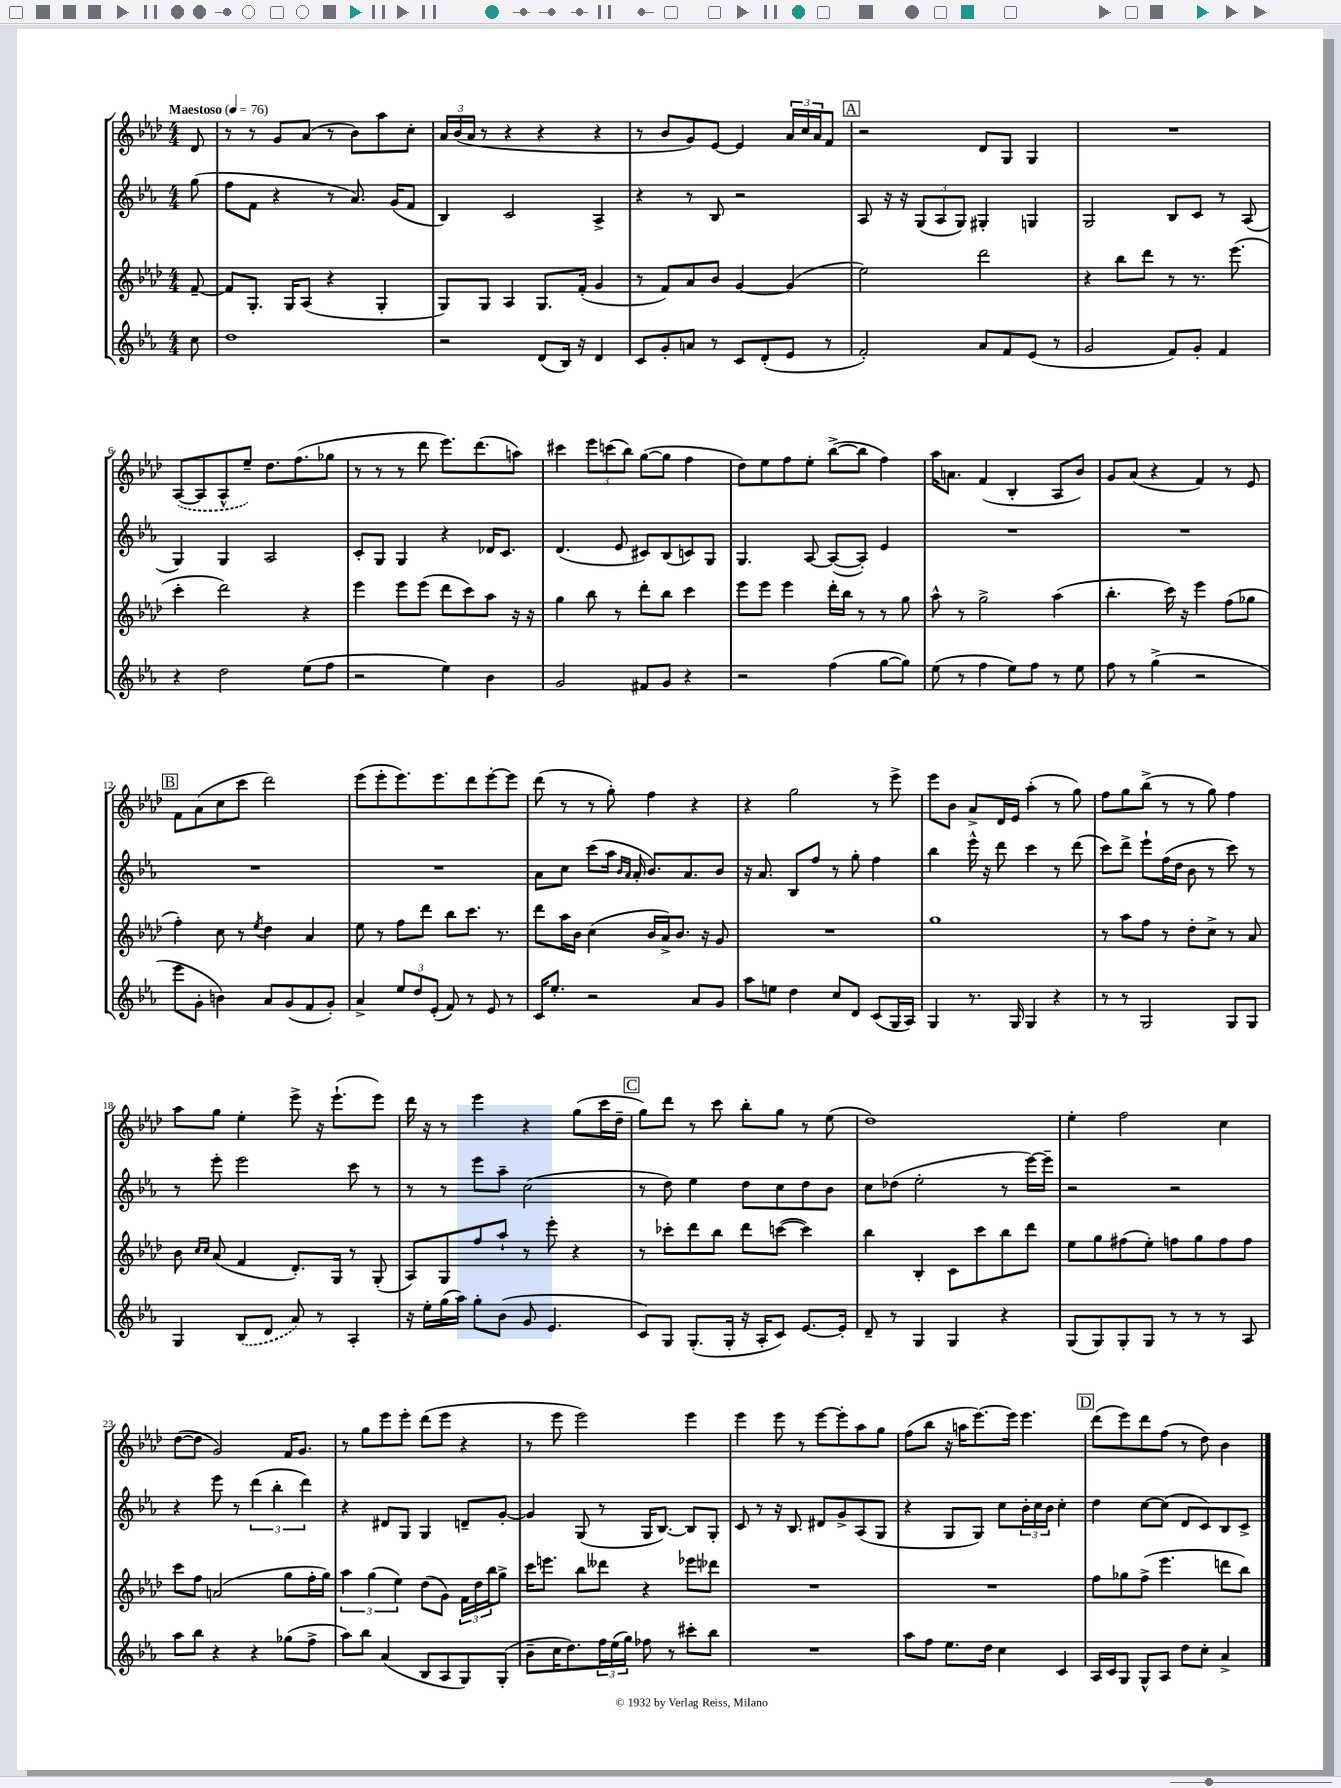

**kern	**kern	**kern	**kern
*staff4	*staff3	*staff2	*staff1
*clefG2	*clefG2	*clefG2	*clefG2
*k[b-e-a-]	*k[b-e-a-d-]	*k[b-e-a-]	*k[b-e-a-d-]
*M4/4	*M4/4	*M4/4	*M4/4
*MM76	*MM76	*MM76	*MM76
8cc\	[8f~/	(8gg\	8d-/
=	=	=	=
1dd	8f/]L	8ff\L	8r
.	8.G'/J	8f\J	8r
.	.	4r	8g/L
.	16G/LK	.	.
.	(8A-/J	.	(8a-/J
.	4r	8r	8r
.	.	8.a-/)	8b-\L)
.	4G'/	.	8aa-\
.	.	(16g/LK	.
.	.	8f/J	8cc'\J
=	=	=	=
2r	8G/L)	4B-/)	24a-/LL
.	.	.	(24b-/
.	.	.	24a-/JJ
.	8G/J	.	8r
.	4A-/	2c/	4r
(8d/L	8.G/L	.	4r
16B-/Jk)	.	.	.
16r	(16f'/Jk	.	.
4d/	4g/	4A-^/	4r
=	=	=	=
8c/L	8r	4r	8r
8g'/	8f/L)	.	8b-/L
8a/J	8a-/	8r	8g/)
8r	8b-/J	8B-/	[8e-/J
8c/L	[4g/	2r	4e-/]
(8d'/	.	.	.
8e-/J	(4g/]	.	24a-/LL
.	.	.	24cc/
.	.	.	24a-/J
8r	.	.	8f/J
=	=	=	=
2f'/)	2ee-\)	8A-/	2r
.	.	16r	.
.	.	16r	.
.	.	(12G/L	.
.	.	12A-/	.
.	.	12G/J)	.
8a-/L	2ddd-\	4G#'/	8d-/L
8f/	.	.	8G/J
(8e-/J	.	4G/	4G/
8r	.	.	.
=	=	=	=
2g/	4r	2G/	1r
.	8bb-\L	.	.
.	8ddd-\J	.	.
8f/L)	8r	8B-/L	.
8g'/J	8.r	8c/J	.
4f/	.	8r	.
.	(8.eee-\	.	.
.	.	(8A-/	.
=	=	=	=
4r	4ccc'\	4G/)	([8A-/L
.	.	.	8A-/]
2dd\	2ddd-\)	4G/	8A-^^/
.	.	.	8ee-~/J)
.	.	2A-/	8.dd-\L
.	.	.	(8.ff\
(8ee-\L	4r	.	.
8ff\J	.	.	8gg-\J
=	=	=	=
2r	4eee-\	8c'/L	8r
.	.	8G/J	8r
.	8eee-\L	4G/	8r
.	(8eee-\J	.	8ddd-\
4ee-\)	8ddd-\L	4r	8.eee-\L)
.	8ccc\)	.	.
.	.	.	(8.ddd-\
4b-\	8aa-\J	16d-/LK	.
.	.	8.c/J	.
.	16r	.	8aa\J)
.	16r	.	.
=	=	=	=
2g/	4gg\	(4.d/	4ccc#\
.	8bb-\	.	12eee-\L
.	.	.	(12ccc\
.	8r	8e-/	.
.	.	.	12bb-\J)
8f#/L	8ddd-'\L	8c#/L)	([8gg\L
8g/J	8bb-\J	(8B-/	8gg\]J
4r	4ccc\	8c/)	4ff\
.	.	8G/J	.
=	=	=	=
2r	8eee-\L	4.G/	8dd-\L)
.	8eee-\J	.	8ee-\
.	4eee-\	.	8ff\
.	.	[8A-/	8ee-'\J
(4ff\	16ddd-'\LL	(8A-/_L	([8bb-^\L
.	16bb-\JJ	.	.
.	8r	8A-'/]J)	8bb-\]J
[8gg\L	8r	4e-/	4ff\)
8gg\]J)	8gg\	.	.
=	=	=	=
(8ee-\	8aa-^^\	1r	16aa-\LK
.	.	.	8.a\J
8r	8r	.	.
4ff\	2gg^\	.	(4f/
8ee-\L)	.	.	4B-'/
8ff\J	.	.	.
8r	(4aa-\	.	8A-/L
8ee-\	.	.	8b-/J)
=	=	=	=
8ff\	4.bb-'\	1r	8g/L
8r	.	.	(8a-/J
(4gg^\	.	.	4r
.	16ccc\)	.	.
.	16r	.	.
2r	4eee-\	.	4f/)
.	(8ff\L	.	8r
.	8gg-\J	.	8e-/
=	=	=	=
8eee-\L	4ff'\)	1r	8f\L
8g'\J	.	.	(8a-\
4b\)	8cc\	.	8cc\
.	8r	.	8ccc\J
.	8qee-/	.	.
8a-/L	4dd-\	.	2ddd-\)
(8g/	.	.	.
8f/	4a-/	.	.
8g'/J)	.	.	.
=	=	=	=
4a-^/	8ee-\	1r	(8eee-\L
.	8r	.	8eee-'\
12ee-/L	8ff\L	.	8.eee-\)
12dd/	.	.	.
.	8ddd-\J	.	.
(12e-'/J	.	.	.
.	.	.	8.eee-\
8f/)	8bb-\L	.	.
8r	8.ccc\J	.	8ddd-\
8e-/	.	.	[8eee-'\
.	8.r	.	.
8r	.	.	8eee-\]J
=	=	=	=
16c/LK	8ddd-\L	8a-\L	(8ddd-\
8.ee-'/J	.	.	.
.	16aa-\L	8cc\J	8r
.	16b-\JJ	.	.
2r	(4cc\	(8ccc\L	8r
.	.	16aa-\Jk	8gg'\)
.	.	16qqb-/LL	.
.	.	16qqa-/JJ	.
.	.	16a-'/	.
.	16b-/LL	8.b-/L)	4ff\
.	16a-^/J)	.	.
.	8.b-/J	.	.
.	.	8.a-/	.
8a-/L	.	.	4r
.	16r	.	.
8g/J	8g/	8b-/J	.
=	=	=	=
8aa-\L	1r	16r	4r
.	.	8.a-/	.
8ee\J	.	.	.
4dd\	.	8B-/L	2gg\
.	.	8ff/J	.
8cc/L	.	8r	.
8d/J	.	8gg'\	.
(8c/L	.	4ff\	8r
16G/L	.	.	8eee-^\
16A-/JJ)	.	.	.
=	=	=	=
4G/	1gg	4bb-\	8eee-\L
.	.	.	8b-\J
8.r	.	16eee-^^\	8a-^/L
.	.	16r	.
.	.	8ddd\	16d-/L
16G/	.	.	16e-/JJ
4G/	.	4ccc\	(4aa-'\
4r	.	8r	8r
.	.	(8ddd\	8gg\)
=	=	=	=
8r	8r	8ccc\L)	8ff\L
8r	8aa-\L	8ddd^\J	8gg\
2G/	8ff\J	8eee-`\L	(8bb-^\J
.	8r	(16ff\L	8r
.	.	16dd\JJ	.
.	8dd-'\L	8b-\	8r
.	8cc^\J	8r	8gg\)
8G/L	8r	8ccc\)	4ff\
8G/J	8a-/	8r	.
=	=	=	=
4G/	8b-\	8r	8aa-\L
.	16qqcc/LL	.	.
.	16qqcc/JJ	.	.
.	(8a-/	8eee-'\	8gg\J
(8B-/L	4f/	2eee-\	4ee-'\
8d/J	.	.	.
8a-/)	8.d-'/L)	.	8eee-^\
8r	.	.	16r
.	16G/Jk	.	(8.eee-`\L
4A-'/	8r	8ccc\	.
.	(8G'/	8r	8eee-\J)
=	=	=	=
16r	8A-/L)	8r	16ddd-\
16ee-'\LL	.	.	16r
(16gg\	8G/	8r	8r
16aa-\JJ)	.	.	.
8gg'\L	8ff/	8eee-\L	4eee-\
(8b-\J	8aa-`/J	8aa-~\J	.
8g/	8r	(2cc\	4r
4.e-/	8eee-'\	.	.
.	4r	.	(8gg\L
.	.	.	16ccc\L
.	.	.	16dd-~\JJ
=	=	=	=
8c/L)	8r	8r	8gg\L)
8G/J	8ccc-'\L	8dd\)	8ddd-\J
(8.G'/L	8ddd-\	4ee-\	8r
.	8bb-\J	.	8ccc\
16G'/Jk	.	.	.
16r	8ddd-\L	8dd\L	8bb-'\L
16A-'/LK	.	.	.
8c/J)	([8ccc\J	8cc\	8gg\J
[8.e-/L	4ccc\])	8dd\	8r
.	.	8b-\J	(8ee-\
16e-'/]Jk	.	.	.
=	=	=	=
8d~/	4bb-\	8cc\L	1dd-)
8r	.	(8dd-\J	.
4G/	4B-'/	2ee-'\	.
4G/	8c\L	.	.
.	8ccc\	.	.
4r	8bb-\	8r	.
.	8ddd-\J	[16eee-\LL)	.
.	.	16eee-~\]JJ	.
=	=	=	=
(8G/L	8ee-\L	2r	4ee-'\
8G/)	8gg\	.	.
8G'/	(8ff#\	.	2ff\
8G/J	8ee-'\J)	.	.
8r	8ff\L	2r	.
8r	8gg\	.	.
8r	8ff\	.	4cc\
8A-/	8ff\J	.	.
=	=	=	=
8aa-\L	8ccc\L	4r	([8dd-\L
8bb-\J	8ff\J	.	8dd-\]J
4r	(2a/	8eee-\	2g/)
.	.	8r	.
4r	.	(6ddd\	.
.	.	6bb-'\	.
(8gg-\L	8gg\L	.	16f/LK
.	.	.	8.g/J
.	.	6ddd\)	.
8ff^\J	16ff'\L	.	.
.	16gg\JJ)	.	.
=	=	=	=
8aa-\L)	6aa-\	4r	8r
8bb-\J	.	.	8gg\L
.	(6gg\	.	.
(4a-/	.	8d#/L	8eee-\
.	6ee-\)	.	.
.	.	8G/J	8eee-'\J
8B-/L	(8dd-\L	4G/	(8ddd-\L
8A-/	8g\J)	.	8eee-\J
8G/)	24f\LL	8d~/L	4r
.	24dd-\	.	.
.	24bb-\J	.	.
(8G'/J	8gg^\J	[8g'/J	.
=	=	=	=
8b-~\L	16ccc\LK	4g/]	8r
.	8.eee\J	.	.
16cc\K	.	.	8eee-\
8.dd\)	.	.	.
.	8bb-\L	(8G/	2eee-\)
24ff\L	8ddd--\J	8r	.
(24ee-\	.	.	.
24gg\JJ)	.	.	.
8ff-\	4r	16G/LK	.
.	.	[8.B-/J)	.
8r	.	.	.
8ccc#'\L	8eee-\L	8B-/]L	4eee-\
8bb-\J	8ddd-\J	8G'/J	.
=	=	=	=
1r	1r	8c/	4eee-\
.	.	8r	.
.	.	16r	8eee-\
.	.	8.B-/	.
.	.	.	8r
.	.	8d#/L	[8eee-\L
.	.	8g^/	8eee-'\]
.	.	(8A-/	8aa-\
.	.	8G/J	8gg\J
=	=	=	=
8aa-\L	1r	4r	(8ff\L
8ff\J	.	.	8bb-\J
8.ee-\L	.	8G/L	16r
.	.	.	16aa\LK
.	.	8G/J)	[8.eee-\)
16dd\Jk	.	.	.
4cc\	.	8cc\L	.
.	.	.	16eee-\]Jk
.	.	24b-'\L	4.eee-\
.	.	24cc\	.
.	.	24b-\JJ	.
4c/	.	4cc'\	.
=	=	=	=
16A-/LL	8ff\L	4dd\	(8ddd-\L
16c/J	.	.	.
8G/J	8gg-\	.	8eee-\)
8G^^/L	(8ff^\J	[8cc\L	8ddd-\
8A-/J	4.eee-\	(8cc\]J	(8ff\J
8dd\L	.	8d/L	8r
8cc'\J	.	8c/)	8dd-\)
4a-^/	8ddd\L	8B-/	4b-\
.	8bb-\J)	8c^/J	.
==	==	==	==
*-	*-	*-	*-
